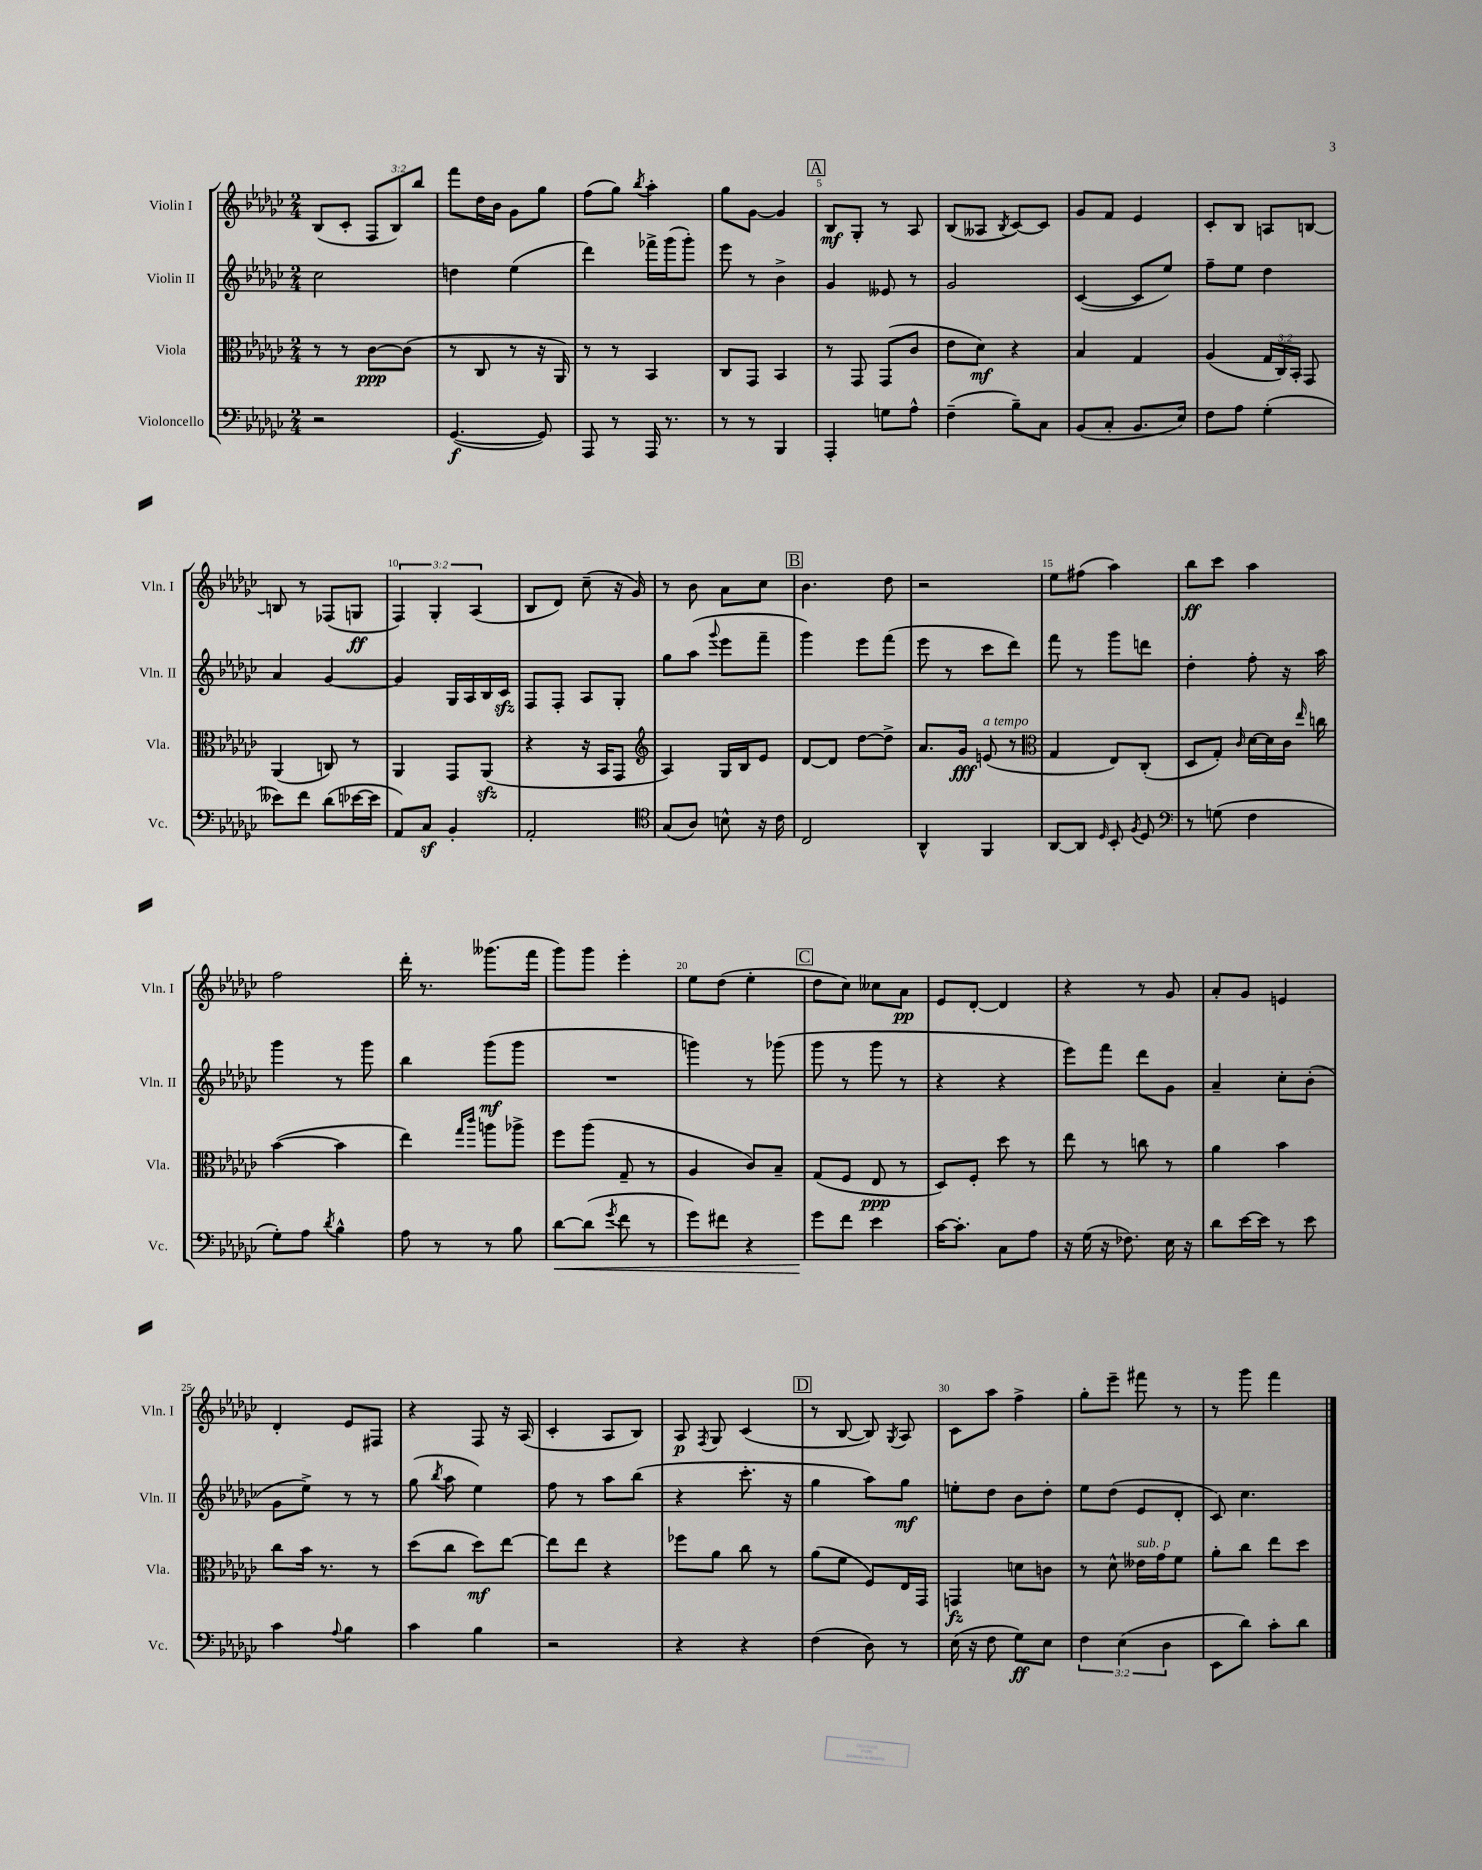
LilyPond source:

<<
\new StaffGroup <<
\new Staff = "s0" \with { instrumentName = "Violin I" shortInstrumentName = "Vln. I" } {
    \clef treble \key ges \major \numericTimeSignature \time 2/4 \override Staff.TupletNumber.text = #tuplet-number::calc-fraction-text
    \autoBeamOff bes8[( ces'8]-. \tuplet 3/2 { f8[ bes8) bes''8] } |
    f'''8[ des''16 bes'16] ges'8[ ges''8] |
    f''8[( ges''8]) \acciaccatura { bes''8 } aes''4-. |
    ges''8[ ges'8]~ ges'4 |
    \mark \markup { \box "A" } bes8[\mf ges8]-. r8 aes8 |
    bes8[( aeses8] \acciaccatura { bes8 } ces'8[~) ces'8] |
    ges'8[ f'8] ees'4 |
    ces'8[-. bes8] a8[ b8]~ |
    b8 r8 fes8[( g8]\ff |
    \tuplet 3/2 { f4) ges4-. aes4( } |
    bes8[ des'8]) ces''8--( r16 ges'16) |
    r8 bes'8 aes'8[ ces''8] |
    \mark \markup { \box "B" } bes'4. des''8 |
    r2 |
    ees''8[ fis''8]( aes''4) |
    bes''8[\ff ces'''8] aes''4 |
    f''2 |
    des'''16-. r8. geses'''8.[( f'''16] |
    ges'''8[) ges'''8] ees'''4-. |
    ees''8[ des''8]( ees''4-. |
    \mark \markup { \box "C" } des''8[ ces''8]) ceses''8[ aes'8]\pp |
    ees'8[ des'8]~-. des'4 |
    r4 r8 ges'8 |
    aes'8[-. ges'8] e'4 |
    des'4-. ees'8[ fis8] |
    r4 f8 r16 aes16( |
    ces'4-. aes8[ bes8]) |
    aes8\p \acciaccatura { f8 } ges8 ces'4( |
    \mark \markup { \box "D" } r8 bes8~ bes8) \acciaccatura { ges8 } aes8 |
    ces'8[ aes''8] f''4-> |
    ges''8[-. ees'''8]-- fis'''8 r8 |
    r8 ges'''8 f'''4 \bar "|." |
}
\new Staff = "s1" \with { instrumentName = "Violin II" shortInstrumentName = "Vln. II" } {
    \clef treble \key ges \major \numericTimeSignature \time 2/4
    \autoBeamOff ces''2 |
    d''4 ees''4( |
    des'''4) fes'''16[-> ges'''16( ges'''8]-.) |
    ees'''8 r8 bes'4-> |
    \mark \markup { \box "A" } ges'4 eeses'8 r8 |
    ges'2 |
    ces'4~( ces'8[ ees''8]) |
    f''8[-- ees''8] des''4 |
    aes'4 ges'4~ |
    ges'4 ges16[ aes16 bes16 ces'16]\sfz |
    f8[ f8]-. aes8[ ges8]-. |
    ges''8[ aes''8]( \appoggiatura { ges'''8 } ees'''8[ f'''8]-- |
    \mark \markup { \box "B" } ges'''4) ees'''8[ f'''8]( |
    ees'''8 r8 ces'''8[ des'''8]) |
    f'''8 r8 ges'''8[ d'''8] |
    des''4-. f''8-. r16 aes''16 |
    ges'''4 r8 ges'''8 |
    bes''4 ges'''8[\mf( ges'''8] |
    R2 |
    g'''4) r8 ges'''8( |
    \mark \markup { \box "C" } ges'''8 r8 ges'''8 r8 |
    r4 r4 |
    ees'''8[) f'''8] des'''8[ ges'8] |
    aes'4-- ces''8[-. bes'8]-.( |
    ges'8[ ees''8]->) r8 r8 |
    ges''8( \acciaccatura { bes''8 } aes''8 ees''4) |
    f''8 r8 aes''8[ bes''8]( |
    r4 ces'''8.-. r16 |
    \mark \markup { \box "D" } ges''4 aes''8[) ges''8]\mf |
    e''8[-. des''8] bes'8[ des''8]-. |
    ees''8[ des''8]( ees'8[ des'8]-. |
    ces'8) ces''4. \bar "|." |
}
\new Staff = "s2" \with { instrumentName = "Viola" shortInstrumentName = "Vla." } {
    \clef alto \key ges \major \numericTimeSignature \time 2/4 \override Staff.TupletNumber.text = #tuplet-number::calc-fraction-text
    \autoBeamOff r8 r8 ces'8[~\ppp ces'8]( |
    r8 ces8 r8 r16 aes,16) |
    r8 r8 bes,4 |
    ces8[ ges,8] bes,4 |
    \mark \markup { \box "A" } r8 ges,8 ges,8[( ces'8] |
    ees'8[ des'8]\mf) r4 |
    bes4 ges4 |
    aes4( \tuplet 3/2 { ges16[ ces16) bes,16]-. } ges,8 |
    aes,4( c8) r8 |
    aes,4 ges,8[ aes,8]\sfz( |
    r4 r16 bes,16[ ges,8] |
    \clef treble aes4) ges16[ bes16 ees'8] |
    \mark \markup { \box "B" } des'8[~ des'8] des''8[~ des''8]-> |
    aes'8.[ ges'16]\fff e'8^\markup { \italic "a tempo" }( r8 |
    \clef alto ges4 ees8[) ces8]-.( |
    des8[ ges8]-.) \grace { ces'16 } des'16[~ des'16 ces'16] \grace { ees''16 } c''16 |
    bes'4~( bes'4 |
    ees''4) \grace { ges''16[ ces'''16] } a''8[ aes''8]-> |
    f''8[ aes''8]( ges8-- r8 |
    aes4 ces'8[) bes8]-- |
    \mark \markup { \box "C" } ges8[( f8] ees8\ppp r8 |
    des8[) f8]-. des''8 r8 |
    ees''8 r8 c''8 r8 |
    aes'4 bes'4 |
    ces''8[ bes'16] r8. r8 |
    des''8[( ces''8] des''8[\mf) ees''8]~ |
    ees''8[ ees''8] r4 |
    fes''8[ aes'8] ces''8 r8 |
    \mark \markup { \box "D" } aes'8[( f'8] f8[) ees16 ges,16] |
    g,4\fz d'8[ c'8] |
    r8 des'8-^ eeses'16[^\markup { \italic "sub. p" } ges'16 f'8] |
    aes'8[-. ces''8] ees''8[ des''8] \bar "|." |
}
\new Staff = "s3" \with { instrumentName = "Violoncello" shortInstrumentName = "Vc." } {
    \clef bass \key ges \major \numericTimeSignature \time 2/4 \override Staff.TupletNumber.text = #tuplet-number::calc-fraction-text
    \autoBeamOff r2 |
    ges,4.~\f( ges,8) |
    aes,,8 r8 aes,,16 r8. |
    r8 r8 bes,,4 |
    \mark \markup { \box "A" } aes,,4-. g8[ aes8]-^ |
    f4--( bes8[--) ces8] |
    bes,8[( ces8]-. bes,8.[ ees16]) |
    f8[ aes8] ges4-.( |
    eeses'8[) f'8] des'8[( ees'16~ ees'16] |
    aes,8[) ces8]\sf bes,4-. |
    aes,2-. |
    \clef tenor ges8[( aes8]) b8-^ r16 ces'16 |
    \mark \markup { \box "B" } ces2 |
    aes,4-^ f,4 |
    aes,8[~ aes,8] \grace { des16 } bes,8-. \acciaccatura { f8 } des8 |
    \clef bass r8 g8( f4 |
    ges8[-.) aes8] \acciaccatura { des'8 } bes4-^ |
    aes8 r8 r8 bes8 |
    des'8[~\< des'8]( \acciaccatura { ges'8 } f'8 r8 |
    ges'8[) fis'8] r4 |
    \mark \markup { \box "C" } ges'8[\! f'8] ees'4 |
    ces'16[~ ces'8.]-. ces8[ aes8] |
    r16 ges16( r16 fes8.) ees16 r16 |
    des'8[ ees'16~ ees'16] r8 ees'8 |
    ces'4 \appoggiatura { aes8 } bes4 |
    ces'4 bes4 |
    r2 |
    r4 r4 |
    \mark \markup { \box "D" } f4( des8) r8 |
    ees16( r16 f8 ges8[\ff) ees8] |
    \tuplet 3/2 { f4 ees4( des4 } |
    ees,8[ des'8]) ces'8[-. des'8] \bar "|." |
}
>>
>>
\layout { \context { \Score \override BarNumber.break-visibility = ##(#f #t #t) barNumberVisibility = #(every-nth-bar-number-visible 5) } }
